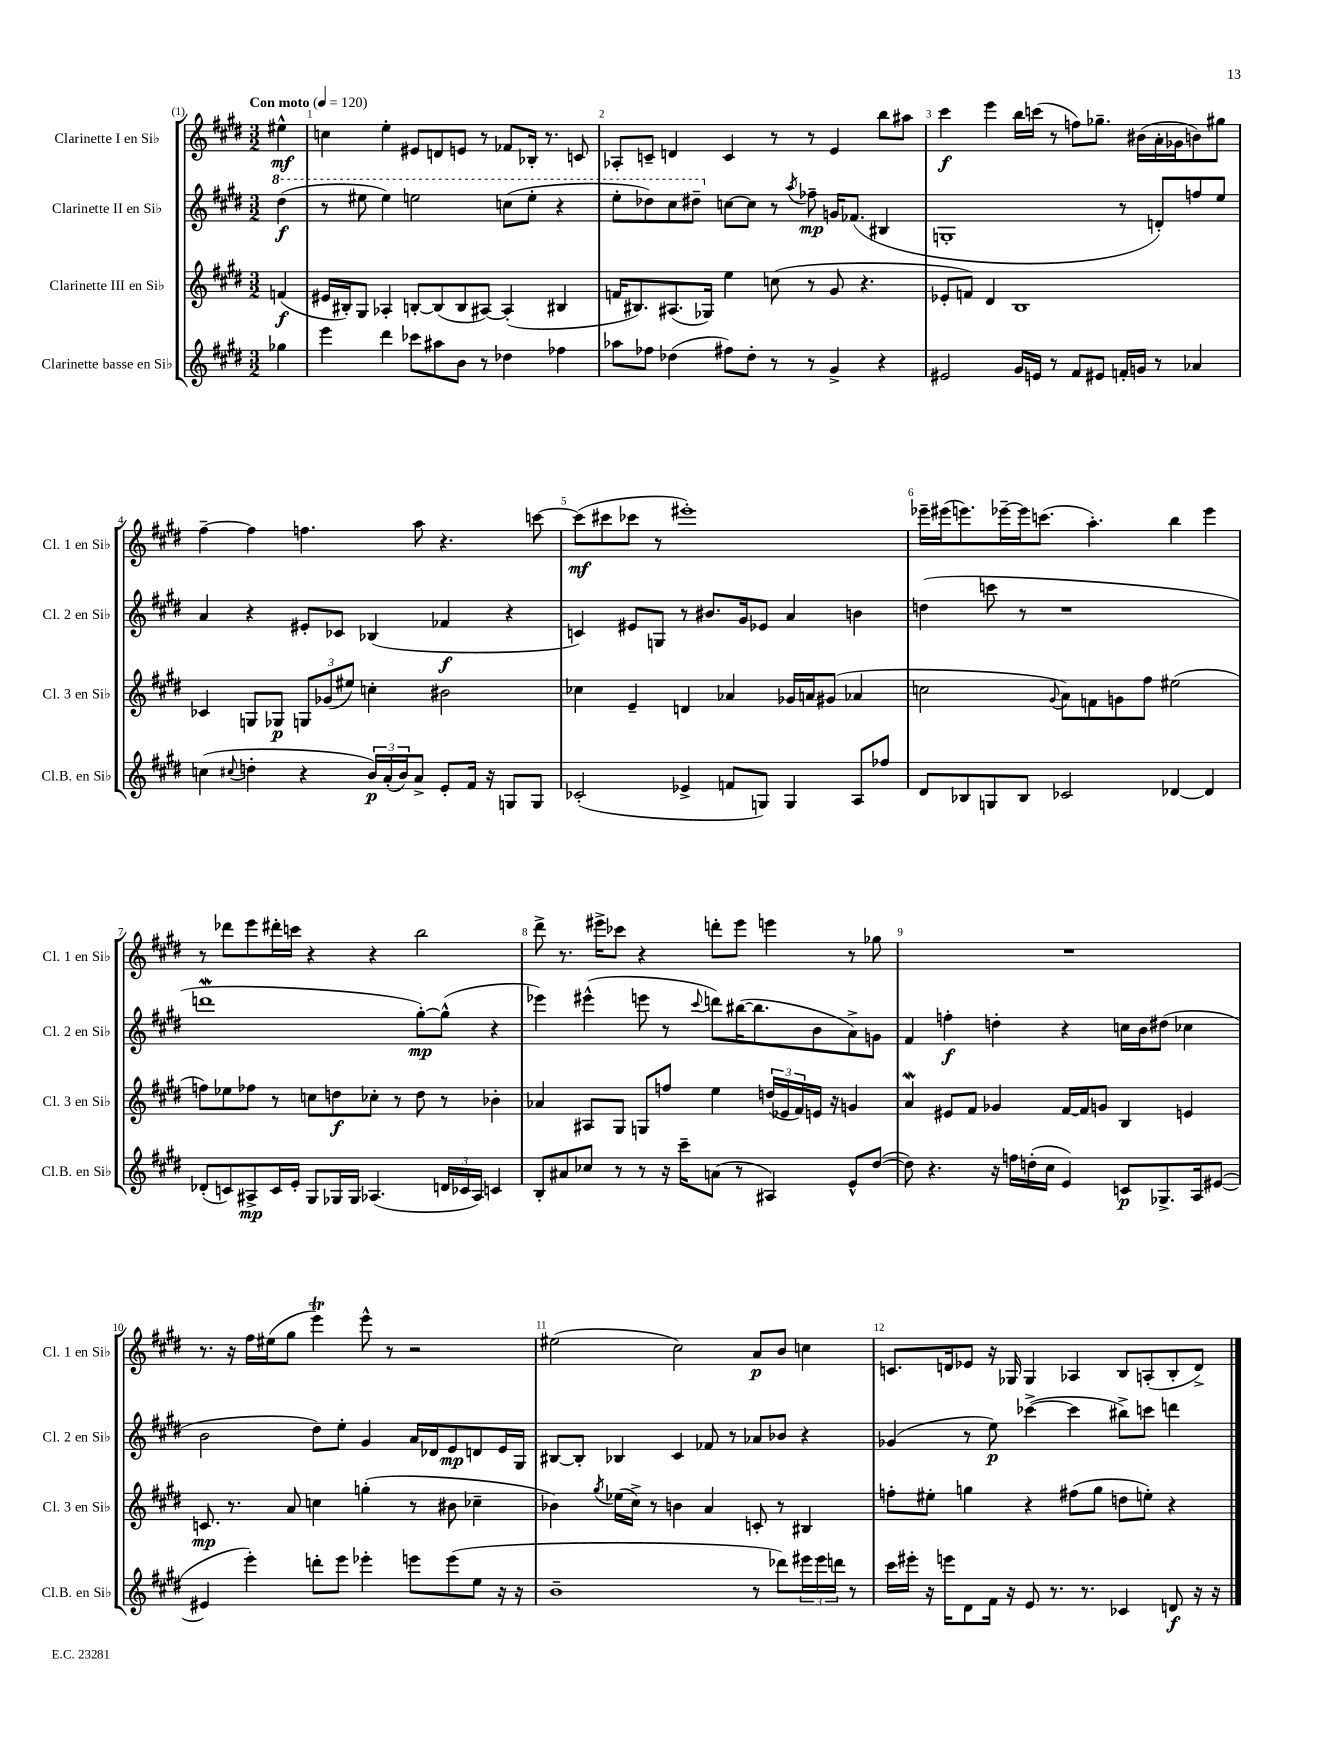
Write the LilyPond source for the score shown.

<<
\new StaffGroup <<
\new Staff = "s0" \with { instrumentName = "Clarinette I en Sib" shortInstrumentName = "Cl. 1 en Sib" } {
    \clef treble \key e \major \numericTimeSignature \time 3/2 \partial 4 \tempo "Con moto" 4 = 120
    eis''4-^\mf |
    c''4 e''4-. eis'8 d'8 e'8 r8 fes'8 bes16-. r8. c'8 |
    aes8-. c'8-- d'4 c'4 r8 r8 e'4 b''8 ais''8 |
    cis'''4\f e'''4 b''16 c'''16( r8 f''8) ges''8.-- bis'16( a'16-. ges'16 b'8) gis''8 |
    fis''4~-- fis''4 f''4. a''8 r4. c'''8~ |
    c'''8\mf( cis'''8 ces'''8 r8 eis'''1-.) |
    ees'''16-- eis'''16( e'''8.) ees'''16~-- ees'''16 c'''8.( a''4.-.) b''4 ees'''4 |
    r8 des'''8 e'''8 dis'''16-. c'''16 r4 r4 b''2 |
    dis'''8-> r8. eis'''16-> ces'''8 r4 d'''8-. eis'''8 e'''4 r8 ges''8 |
    R1. |
    r8. r16 fis''16 eis''16( gis''8 e'''4\trill) e'''8-^ r8 r2 |
    eis''2( cis''2) a'8\p b'8 c''4 |
    c'8. d'16 ees'8 r16 ges16 ges4 aes4 b8 a8-.( b8-. d'8->) \bar "|." |
}
\new Staff = "s1" \with { instrumentName = "Clarinette II en Sib" shortInstrumentName = "Cl. 2 en Sib" } {
    \clef treble \key e \major \numericTimeSignature \time 3/2 \partial 4
    \ottava #1 dis'''4\f( |
    r8 eis'''8 eis'''4) e'''2 c'''8( e'''8-. r4 |
    e'''8-. des'''8) cis'''8 dis'''8-- \ottava #0 c''8~ c''8 r8 \acciaccatura { a''8 } fes''8--\mp g'16 fes'8.( bis4 |
    g1-. r8 d'8-.) f''8 e''8 |
    a'4 r4 eis'8-. ces'8 bes4( fes'4\f r4 |
    c'4) eis'8 g8 r8 bis'8. gis'16 ees'8 a'4 b'4 |
    d''4( c'''8 r8 r1 |
    d'''1\mordent gis''8~-.\mp) gis''8-^( r4 |
    ees'''4) eis'''4-^( e'''8 r8 \appoggiatura { cis'''8 } d'''8) bis''16~( bis''8. b'8 a'8->) g'8 |
    fis'4 f''4-.\f d''4-. r4 c''16 b'16 dis''8( ces''4 |
    b'2 dis''8) e''8-. gis'4 a'16 des'16 e'8\mp d'8 e'16 gis16 |
    bis8~ bis8-. bes4 cis'4 fes'8 r8 aes'8 bes'8 r4 |
    ges'4( r8 e''8\p) ces'''4~->( ces'''4 bis''8->) c'''8 d'''4 \bar "|." |
}
\new Staff = "s2" \with { instrumentName = "Clarinette III en Sib" shortInstrumentName = "Cl. 3 en Sib" } {
    \clef treble \key e \major \numericTimeSignature \time 3/2 \partial 4
    f'4\f( |
    eis'16 bis16-.) gis8 aes4-. b8~-. b8( b8 ais8~) ais4-.( bis4 |
    f'16 bis8.) ais8.( ges16) e''4 c''8( r8 gis'8 r4. |
    ees'8-. f'8) dis'4 b1 |
    ces'4 g8 ges8\p \tuplet 3/2 { g8 ges'8( eis''8) } c''4-. bis'2 |
    ces''4 e'4-- d'4 aes'4 ges'16 a'16 gis'8( aes'4 |
    c''2 \appoggiatura { gis'8 } a'8) f'8 g'8 fis''8 eis''2( |
    f''8) ees''8 fes''8 r8 c''8 d''8\f ces''8-. r8 d''8 r8 bes'4-. |
    aes'4 ais8 gis8 g8 f''8 e''4 \tuplet 3/2 { d''16( ees'16 fis'16) } e'16 r16 g'4 |
    a'4\mordent eis'8 fis'8 ges'4 fis'16~ fis'16 g'8 b4 e'4 |
    c'8.\mp r8. a'8 c''4 g''4-.( r8 bis'8 ces''4-- |
    bes'4) \acciaccatura { gis''8 } ees''16( cis''16->) r8 b'4 a'4 c'8-. r8 bis4 |
    f''8-. eis''8-. g''4 r4 fis''8( g''8 d''8 e''8-.) r4 \bar "|." |
}
\new Staff = "s3" \with { instrumentName = "Clarinette basse en Sib" shortInstrumentName = "Cl.B. en Sib" } {
    \clef treble \key e \major \numericTimeSignature \time 3/2 \partial 4
    ges''4 |
    e'''4 dis'''4 ces'''8 ais''8 b'8 r8 des''4 fes''4 |
    aes''8 fes''8 des''4( fis''8) des''8-. r8 r8 gis'4-> r4 |
    eis'2 gis'16 e'16 r8 fis'8 eis'8 f'16-. g'16 r8 aes'4 |
    c''4( \appoggiatura { cis''8 } d''4-. r4 \tuplet 3/2 { b'16\p) a'16-.( b'16) } a'8-> e'8-. fis'16 r16 g8 g8 |
    ces'2-.( ees'4-> f'8 g8) g4 a8 fes''8 |
    dis'8 bes8 g8 bes8 ces'2 des'4~ des'4 |
    des'8-.( c'8) ais8->\mp c'16 e'16-. gis8 ges16 ges16 aes4.( \tuplet 3/2 { d'16 ces'16 aes16) } c'4 |
    b8-. ais'8 ces''8 r8 r8 r16 cis'''16-- a'8( r8 ais4) e'8-^ dis''8~( |
    dis''8) r4. r16 f''16 d''16-.( cis''16 e'4) c'8\p ges8.-> a16 eis'8~( |
    eis'4 e'''4-.) d'''8-. e'''8 ees'''4-. e'''8 e'''8( e''8 r16 r16 |
    b'1-- r8 des'''8) \tuplet 3/2 { eis'''16 eis'''16 d'''16 } r8 |
    cis'''16 eis'''16-. r16 e'''16 dis'8 fis'16 r16 e'8 r8. r8. ces'4 d'8\f r16 r16 \bar "|." |
}
>>
>>
\layout { \context { \Score \override BarNumber.break-visibility = ##(#f #t #t) barNumberVisibility = #all-bar-numbers-visible } }
